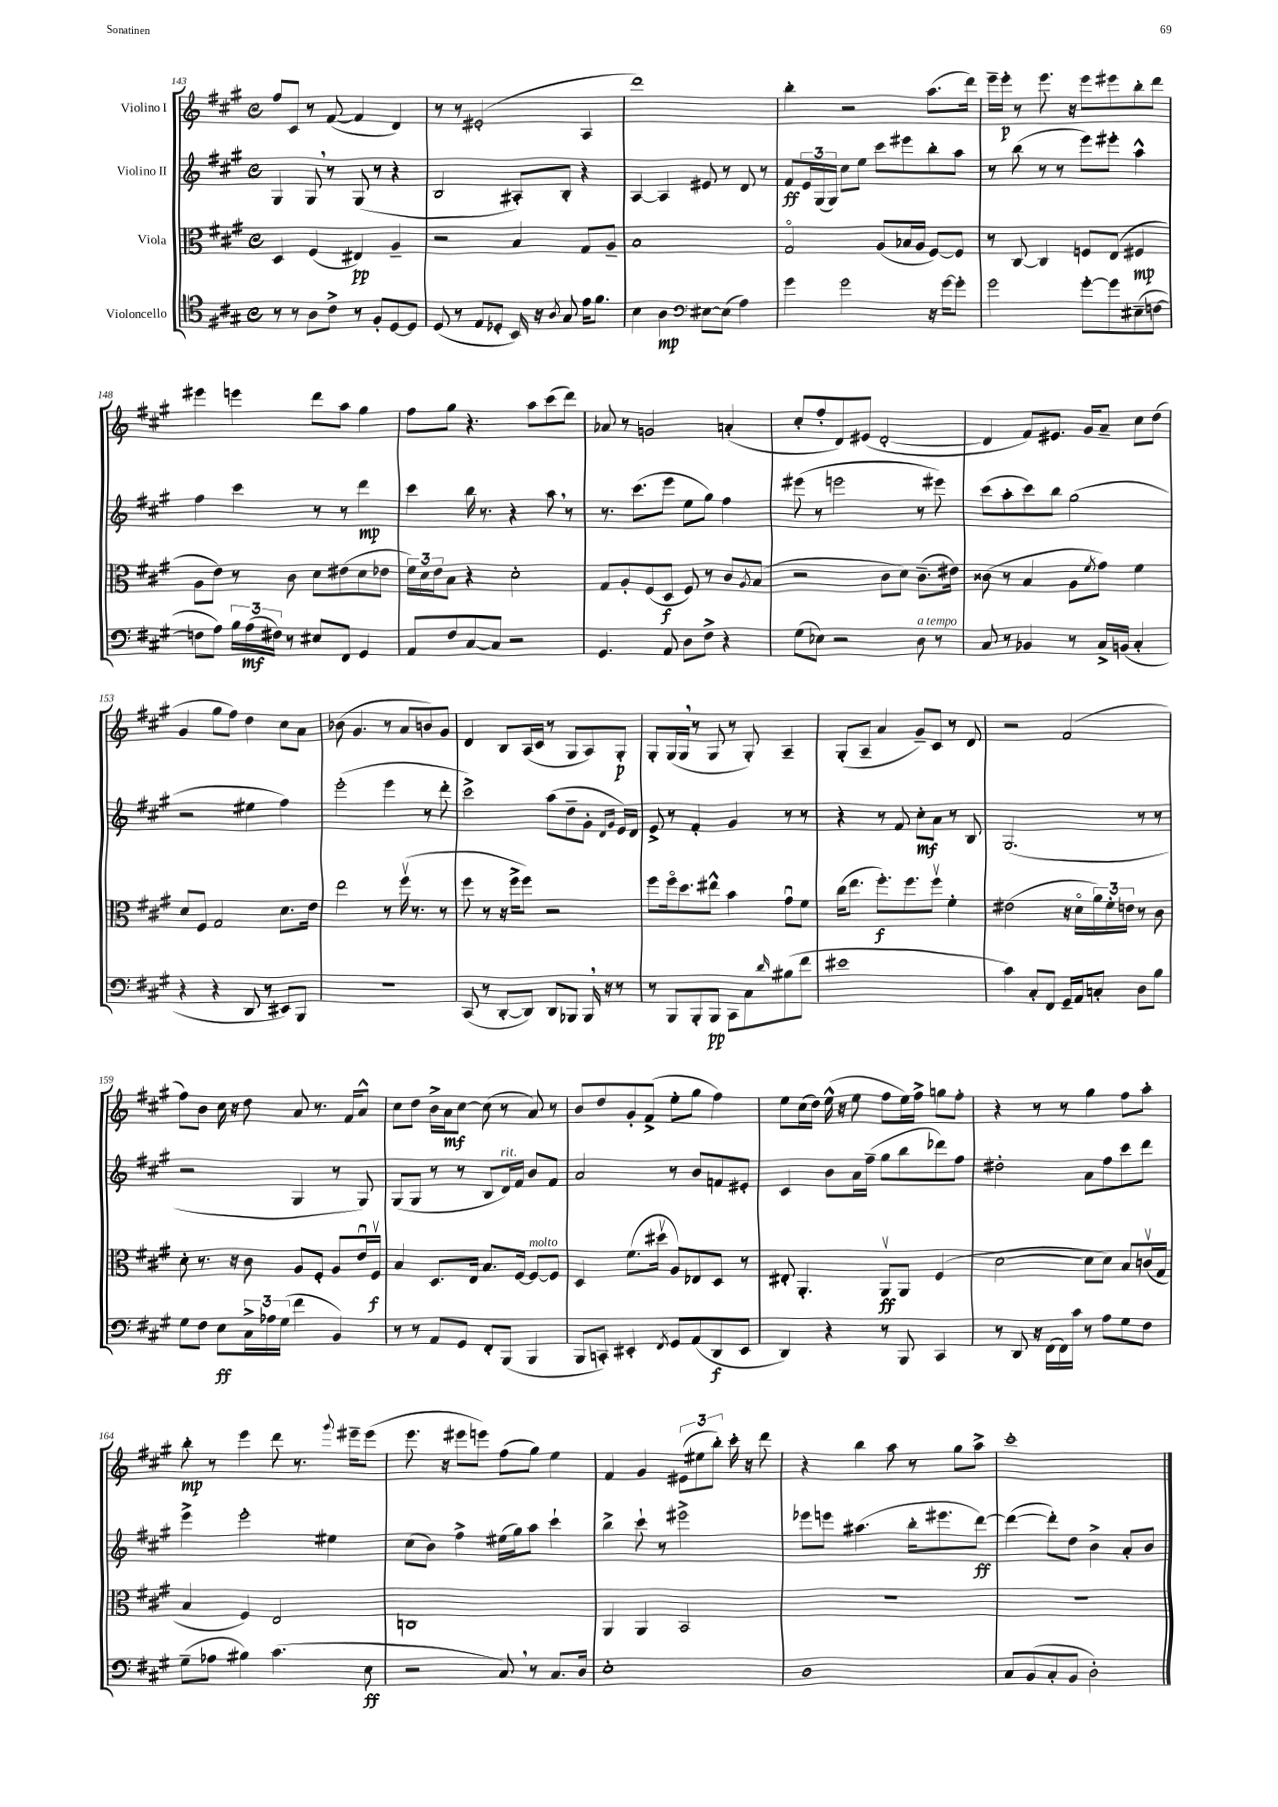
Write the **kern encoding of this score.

**kern	**dynam	**kern	**dynam	**kern	**dynam	**kern	**dynam
*part4	*part4	*part3	*part3	*part2	*part2	*part1	*part1
*staff4	*staff4	*staff3	*staff3	*staff2	*staff2	*staff1	*staff1
*I"Violoncello	*	*I"Viola	*	*I"Violino II	*	*I"Violino I	*
*clefC4	*	*clefC3	*	*clefG2	*	*clefG2	*
*k[f#c#g#]	*	*k[f#c#g#]	*	*k[f#c#g#]	*	*k[f#c#g#]	*
*M4/4	*	*M4/4	*	*M4/4	*	*M4/4	*
*met(c)	*	*met(c)	*	*met(c)	*	*met(c)	*
=143	=143	=143	=143	=143	=143	=143	=143
8r	.	4D/	.	4G#/	.	8ff#/L	.
8r	.	.	.	.	.	8c#/J	.
8A\L	.	(4F#/	.	8G#,/	.	8r	.
8c#^\J	.	.	.	8r	.	([8f#/	.
8r	.	4E#X/)	pp	(8G#/	.	4f#/]	.
8F#'/L	.	.	.	8r	.	.	.
[8D/	.	4A~/	.	4r	.	4d/)	.
8D/J]	.	.	.	.	.	.	.
=144	=144	=144	=144	=144	=144	=144	=144
(8D/	.	2r	.	2B/	.	8r	.
8r	.	.	.	.	.	8r	.
8E/L	.	.	.	.	.	(2e#X'/	.
8D-X'/J	.	.	.	.	.	.	.
16BB/)	.	4B/	.	8A#X'/L)	.	.	.
16r	.	.	.	.	.	.	.
8qA/	.	.	.	.	.	.	.
8G#/	.	.	.	8B'/J	.	.	.
16e\KL	.	8G#/L	.	4r	.	4A/	.
8.f#\J	.	.	.	.	.	.	.
.	.	8A~/J	.	.	.	.	.
=145	=145	=145	=145	=145	=145	=145	=145
4B\	.	1B	.	[4A/	.	1ddd)	.
4A\	mp	.	.	4A/]	.	.	.
*clefF4	*	*	*	*	*	*	*
[8E#X\L	.	.	.	8e#X/	.	.	.
(8E#\J]	.	.	.	8r	.	.	.
4A\)	.	.	.	8d/	.	.	.
.	.	.	.	8r	.	.	.
=146	=146	=146	=146	=146	=146	=146	=146
4g#\	.	2G#/	.	8f#/L	ff	4bb'\	.
.	.	.	.	24e/L	.	.	.
.	.	.	.	(24G#/	.	.	.
.	.	.	.	24G#/JJ)	.	.	.
2g#\	.	.	.	8cc#\L	.	2r	.
.	.	.	.	8ee\J	.	.	.
.	.	(8A/L	.	8ccc#\L	.	.	.
.	.	16B-X/L	.	8eee#X\	.	.	.
.	.	16A/JJ	.	.	.	.	.
16r	.	[8F#/L)	.	8bb'\	.	(8.aa\L	.
[16g#\KL	.	.	.	.	.	.	.
8g#'\J]	.	8F#/J]	.	8aa\J	.	.	.
.	.	.	.	.	.	16ddd\Jk)	.
=147	=147	=147	=147	=147	=147	=147	=147
2g#\	.	8r	.	8r	.	16eee~\LL	.
.	.	.	.	.	.	16eee'\JJ	p
.	.	[8C#/	.	(8bb\	.	8r	.
.	.	4C#/]	.	8r	.	8.eee\	.
.	.	.	.	8r	.	.	.
.	.	.	.	.	.	16r	.
[8g#'\L	.	8Fn/L	.	8eee\L)	.	8eee\L	.
8g#\]	.	(8E/J	.	8eee#X'\J	.	8eee#X\	.
(8E#X~\	.	4F#X/	mp	4aa^^\	.	8bb'\	.
[8Fn\J	.	.	.	.	.	8ddd\J	.
!!LO:LB:g=z
=148	=148	=148	=148	=148	=148	=148	=148
8Fn\L]	.	8A\L	.	4ff#\	.	4eee#X\	.
8A\J)	.	8e\J)	.	.	.	.	.
24B\LL	.	8r	.	4ccc#\	.	4eeen\	.
(24A\	mf	.	.	.	.	.	.
24F#X\JJ)	.	.	.	.	.	.	.
8r	.	8c#\	.	.	.	.	.
8E#X/L	.	8d\L	.	8r	.	8ddd\L	.
8FF#/J	.	(8e#X\	.	8r	.	8aa\J	.
4GG#/	.	8d\	.	4ddd\	mp	4gg#\	.
.	.	8e-X\J	.	.	.	.	.
=149	=149	=149	=149	=149	=149	=149	=149
8AA/L	.	24f#\LL)	.	4ccc#\	.	8ff#\L	.
.	.	24d\	.	.	.	.	.
.	.	24e\J	.	.	.	.	.
8F#/	.	8B\J	.	.	.	8gg#\J	.
[8C#/	.	4r	.	16bb\	.	4.r	.
.	.	.	.	8.r	.	.	.
8C#/J]	.	.	.	.	.	.	.
2r	.	2d'\	.	4r	.	.	.
.	.	.	.	.	.	8aa\L	.
.	.	.	.	8aa,\	.	(8ccc#\	.
.	.	.	.	8r	.	8ddd\J)	.
=150	=150	=150	=150	=150	=150	=150	=150
4.GG#/	.	8G#/L	.	8.r	.	8a-X/	.
.	.	8A'/	.	.	.	8r	.
.	.	.	.	(8.ccc#\L	.	.	.
.	.	(8F#/	.	.	.	2gn/	.
8AA/	.	8D/J	f	8eee\J	.	.	.
8D\L	.	8F#/)	.	8ee\L	.	.	.
8F#^\J	.	8r	.	8gg#\J)	.	.	.
4r	.	8c#/L	.	4ff#\	.	(4an'/	.
.	.	8qA/	.	.	.	.	.
.	.	(8B/J	.	.	.	.	.
=151	=151	=151	=151	=151	=151	=151	=151
(8G#\L	.	2r	.	(8eee#X\	.	8cc#'/L	.
8E-X\J)	.	.	.	8r	.	8ff#'/	.
2r	.	.	.	2eeen\	.	8d/)	.
.	.	.	.	.	.	(8e#X/J	.
.	.	8c#\L	.	.	.	[2d'/	.
.	.	8d\J)	.	.	.	.	.
!LO:TX:a:i:t=a tempo	!	!	!	!	!	!	!
8D\	.	(8.c#~\L	.	8r	.	.	.
8r	.	.	.	8eee#X\)	.	.	.
.	.	16e#X\Jk)	.	.	.	.	.
=152	=152	=152	=152	=152	=152	=152	=152
8C#/	.	(8c##X\	.	(8ccc#\L	.	4d/]	.
8r	.	8r	.	8aa'\	.	.	.
4BB-X/	.	4B/	.	8ccc#\)	.	8f#/L)	.
.	.	.	.	8bb\J	.	8.e#X/J	.
8r	.	8A\L	.	(2gg#\	.	.	.
.	.	.	.	.	.	16g#/KL	.
.	.	8qf#/	.	.	.	.	.
16C#^/LL	.	8g#\J)	.	.	.	8a~/J	.
(16BBn/JJ	.	.	.	.	.	.	.
4C#'/	.	4f#\	.	.	.	8cc#\L	.
.	.	.	.	.	.	(8dd\J	.
!!LO:LB:g=z
=153	=153	=153	=153	=153	=153	=153	=153
4r	.	8d/L	.	2r	.	4g#/	.
.	.	8F#/J	.	.	.	.	.
4r	.	2G#/	.	.	.	8gg#\L	.
.	.	.	.	.	.	8ff#\J)	.
8DD/	.	.	.	4ee#X\	.	4dd\	.
8r	.	.	.	.	.	.	.
8EE#X/L)	.	8.d\L	.	4ff#\)	.	8cc#\L	.
8BBB/J	.	.	.	.	.	8a\J	.
.	.	16e\Jk	.	.	.	.	.
=154	=154	=154	=154	=154	=154	=154	=154
1r	.	2ee\	.	(2eee'\	.	(8b-X\	.
.	.	.	.	.	.	4.g#/	.
.	.	8r	.	4eee\	.	8r	.
.	.	(16ff#v\	.	.	.	8a/L	.
.	.	8.r	.	.	.	.	.
.	.	.	.	8r	.	8bn/)	.
.	.	8r	.	8ddd'\	.	8g#/J	.
=155	=155	=155	=155	=155	=155	=155	=155
(8CC#/	.	8ff#\	.	2ccc#^\)	.	4d/	.
8r	.	8r	.	.	.	.	.
[8DD'/L	.	16r	.	.	.	8B/L	.
.	.	16ff#^\KL	.	.	.	.	.
8DD/J])	.	8ff#\J)	.	.	.	(16A/L	.
.	.	.	.	.	.	16c#/JJ	.
8DD/L	.	2r	.	(8aa\L	.	8r	.
8BBB-X/J	.	.	.	8dd~\	.	8G#/L	.
16BBB-,/	.	.	.	8g#'\J	.	8A/)	.
16r	.	.	.	.	.	.	.
.	.	.	.	16qqd/LL	.	.	.
.	.	.	.	16qqg#/JJ	.	.	.
8r	.	.	.	16e/LL)	.	8G#'/J	p
.	.	.	.	16d/JJ	.	.	.
=156	=156	=156	=156	=156	=156	=156	=156
8r	.	8ff#\L	.	8e^/	.	8G#'/L	.
8BBB/L	.	16ff#\k	.	8r	.	(16G#/L	.
.	.	8.dd\	.	.	.	16G#,/JJ	.
8BBB'/	.	.	.	4f#'/	.	8r	.
8BBB/J	pp	8ee#X^^\J	.	.	.	8G#/	.
8CC#\L	.	4b\	.	4g#/	.	8r	.
8C#\	.	.	.	.	.	8G#'/)	.
16qqd/	.	.	.	.	.	.	.
(8B#X\	.	8g#u\L	.	8r	.	4A~/	.
8f#\J	.	8f#\J	.	8r	.	.	.
=157	=157	=157	=157	=157	=157	=157	=157
1e#X	.	(16cc#\KL	.	4r	.	(8G#'/L	.
.	.	8.ee\J	.	.	.	.	.
.	.	.	.	.	.	8A~/J	.
.	.	8.ff#'\L)	f	8r	.	4a/	.
.	.	.	.	8f#/	.	.	.
.	.	8.ff#\	.	.	.	.	.
.	.	.	.	8cc#'\L	mf	8g#~/L)	.
.	.	8ff#v\J	.	8a\J	.	8c#/J	.
.	.	4f#'\	.	8r	.	8r	.
.	.	.	.	8B/	.	8d/	.
=158	=158	=158	=158	=158	=158	=158	=158
4c#\)	.	(2e#X\	.	(2.G#/	.	2r	.
8C#'/L	.	.	.	.	.	.	.
8FF#/J	.	.	.	.	.	.	.
16GG#~/LL	.	16r	.	.	.	(2f#/	.
16AA/J	.	16d\LL	.	.	.	.	.
8Cn'/J	.	24a\)	.	.	.	.	.
.	.	24f#'\	.	.	.	.	.
.	.	24en\JJ	.	.	.	.	.
8D\L	.	8r	.	8r	.	.	.
8B\J	.	8c#\	.	8r	.	.	.
!!LO:LB:g=z
=159	=159	=159	=159	=159	=159	=159	=159
8G#\L	.	8d'\	.	2r	.	8ff#\L)	.
8F#\J	.	8.r	.	.	.	8b\J	.
8E\L	ff	.	.	.	.	16cc#\	.
.	.	16r	.	.	.	16r	.
24C#^\L	.	8c#\	.	.	.	8dd\	.
24A-X\	.	.	.	.	.	.	.
(24G#\JJ	.	.	.	.	.	.	.
4f#\	.	8A/L	.	4G#/	.	8a/	.
.	.	8F#'/J	.	.	.	8.r	.
4BB/)	.	8A/L	.	8r	.	.	.
.	.	.	.	.	.	16f#/KL	.
.	.	16eu/L	.	8G#/)	.	8a^^/J	.
.	.	16F#v/JJ	f	.	.	.	.
=160	=160	=160	=160	=160	=160	=160	=160
8r	.	4B/	.	(8G#/L	.	8cc#\L	.
8r	.	.	.	8G#/J	.	8dd\J	.
8AA/L	.	8.D/L	.	8r	.	16b^\LL	.
.	.	.	.	.	.	16a\J	mf
8GG#/J	.	.	.	8r	.	[8cc#\J	.
.	.	16E/Jk	.	.	.	.	.
8FF#'/L	.	8.B/L	.	8B/L	.	(8cc#\]	.
!	!	!	!	!LO:TX:a:i:t=rit.	!	!	!
(8BBB/J	.	.	.	16d/L)	.	8r	.
.	.	[16F#/Jk	.	16f#/JJ	.	.	.
!	!	!LO:TX:a:i:t=molto	!	!	!	!	!
4BBB/	.	8F#/L_	.	8b/L	.	8a/)	.
.	.	8F#/J]	.	8f#/J	.	8r	.
=161	=161	=161	=161	=161	=161	=161	=161
8BBB/L	.	4D/	.	2a/	.	8b/L	.
8CCn'/J)	.	.	.	.	.	8dd/	.
4EE#X'/	.	(8.f#\L	.	.	.	8g#'/	.
.	.	.	.	.	.	(8f#^/J	.
.	.	16dd#Xv\Jk	.	.	.	.	.
8qFF#/	.	.	.	.	.	.	.
8GG#/L	.	8A/L)	.	8r	.	8ee'\L	.
(8AA/	.	8E-X/	.	8b/L	.	8gg#\J	.
8DD/	f	8D/J	.	8fn/	.	4ff#\)	.
8EE#/J	.	8r	.	8e#X'/J	.	.	.
=162	=162	=162	=162	=162	=162	=162	=162
4DD/)	.	8E#X'/	.	4c#/	.	8ee\L	.
.	.	4.AA'/	.	.	.	(16cc#\L	.
.	.	.	.	.	.	16dd\JJ)	.
4r	.	.	.	8b\L	.	(16ee^^\	.
.	.	.	.	.	.	16r	.
.	.	.	.	16a\L	.	8ee\	.
.	.	.	.	(16ff#~\JJ	.	.	.
8r	.	8AAv/L	ff	8gg#\L	.	8ff#\L	.
8BBB/	.	8AA/J	.	8bb\	.	16ee\L)	.
.	.	.	.	.	.	16ff#^\JJ	.
4CC#/	.	(4F#/	.	8ddd-X\)	.	8ggn\L	.
.	.	.	.	8ff#\J	.	8ff#'\J	.
=163	=163	=163	=163	=163	=163	=163	=163
8r	.	[2d\	.	2dd#X'\	.	4r	.
8DD/	.	.	.	.	.	.	.
16r	.	.	.	.	.	8r	.
(16FF#\LL	.	.	.	.	.	.	.
16FF#\)	.	.	.	.	.	8r	.
16c#\JJ	.	.	.	.	.	.	.
8r	.	8d\L]	.	8a\L	.	4gg#\	.
8A\L	.	8d\J)	.	8ff#\	.	.	.
8G#\	.	8B/L	.	8ccc#\	.	8ff#\L	.
8F#\J	.	(16cnv/L	.	8ddd\J	.	8aa'\J	.
.	.	16G#/JJ	.	.	.	.	.
!!LO:LB:g=z
=164	=164	=164	=164	=164	=164	=164	=164
(8G#~\L	.	4B/	.	4eee^\	.	8bb'\	mp
8A-X\J	.	.	.	.	.	8r	.
4B#X\)	.	4F#/)	.	2eee'\	.	4eee\	.
(4.c#\	.	2E/	.	.	.	8ddd\	.
.	.	.	.	.	.	8.r	.
.	.	.	.	4ee#X\	.	.	.
.	.	.	.	.	.	8qqggg#/	.
.	.	.	.	.	.	16eee#X~\KL	.
8E\	ff	.	.	.	.	(8eee#\J	.
=165	=165	=165	=165	=165	=165	=165	=165
2r	.	1Cn	.	(8cc#\L	.	8.eee\	.
.	.	.	.	8b\J)	.	.	.
.	.	.	.	.	.	16r	.
.	.	.	.	4ff#^\	.	8eee#X\L	.
.	.	.	.	.	.	8eeen\J)	.
8C#,/)	.	.	.	(16ee#X\LL	.	(8ff#\L	.
.	.	.	.	16gg#\J)	.	.	.
8r	.	.	.	8aa\J	.	8gg#\J)	.
8.C#/L	.	.	.	4ccc#`\	.	4ee\	.
16D/Jk	.	.	.	.	.	.	.
=166	=166	=166	=166	=166	=166	=166	=166
1E'	.	4AA/	.	4bb^\	.	4f#/	.
.	.	4AA/	.	8ccc#`\	.	4g#/	.
.	.	.	.	8r	.	.	.
.	.	2BB/	.	2eee#X^\	.	(12e#X\L	.
.	.	.	.	.	.	12ee#X\	.
.	.	.	.	.	.	12bb'\J)	.
.	.	.	.	.	.	16ccc#'\	.
.	.	.	.	.	.	16r	.
.	.	.	.	.	.	8ddd\	.
=167	=167	=167	=167	=167	=167	=167	=167
1D	.	1r	.	8eee-X\L	.	4r	.
.	.	.	.	8eeen\J	.	.	.
.	.	.	.	(4.aa#X\	.	4bb\	.
.	.	.	.	.	.	8aa\	.
.	.	.	.	16bb'\KL	.	8r	.
.	.	.	.	8.eee#X\	.	.	.
.	.	.	.	.	.	8gg#\L	.
.	.	.	.	[8ddd\J)	ff	8aa^\J	.
=168	=168	=168	=168	=168	=168	=168	=168
8C#/L	.	1r	.	(4ddd\_	.	1ccc#'	.
(8BB/	.	.	.	.	.	.	.
8C#'/	.	.	.	8ddd'\L])	.	.	.
8BB/J	.	.	.	8dd\J	.	.	.
2D'\)	.	.	.	4b^\	.	.	.
.	.	.	.	8a'/L	.	.	.
.	.	.	.	8b/J	.	.	.
==	==	==	==	==	==	==	==
*-	*-	*-	*-	*-	*-	*-	*-
